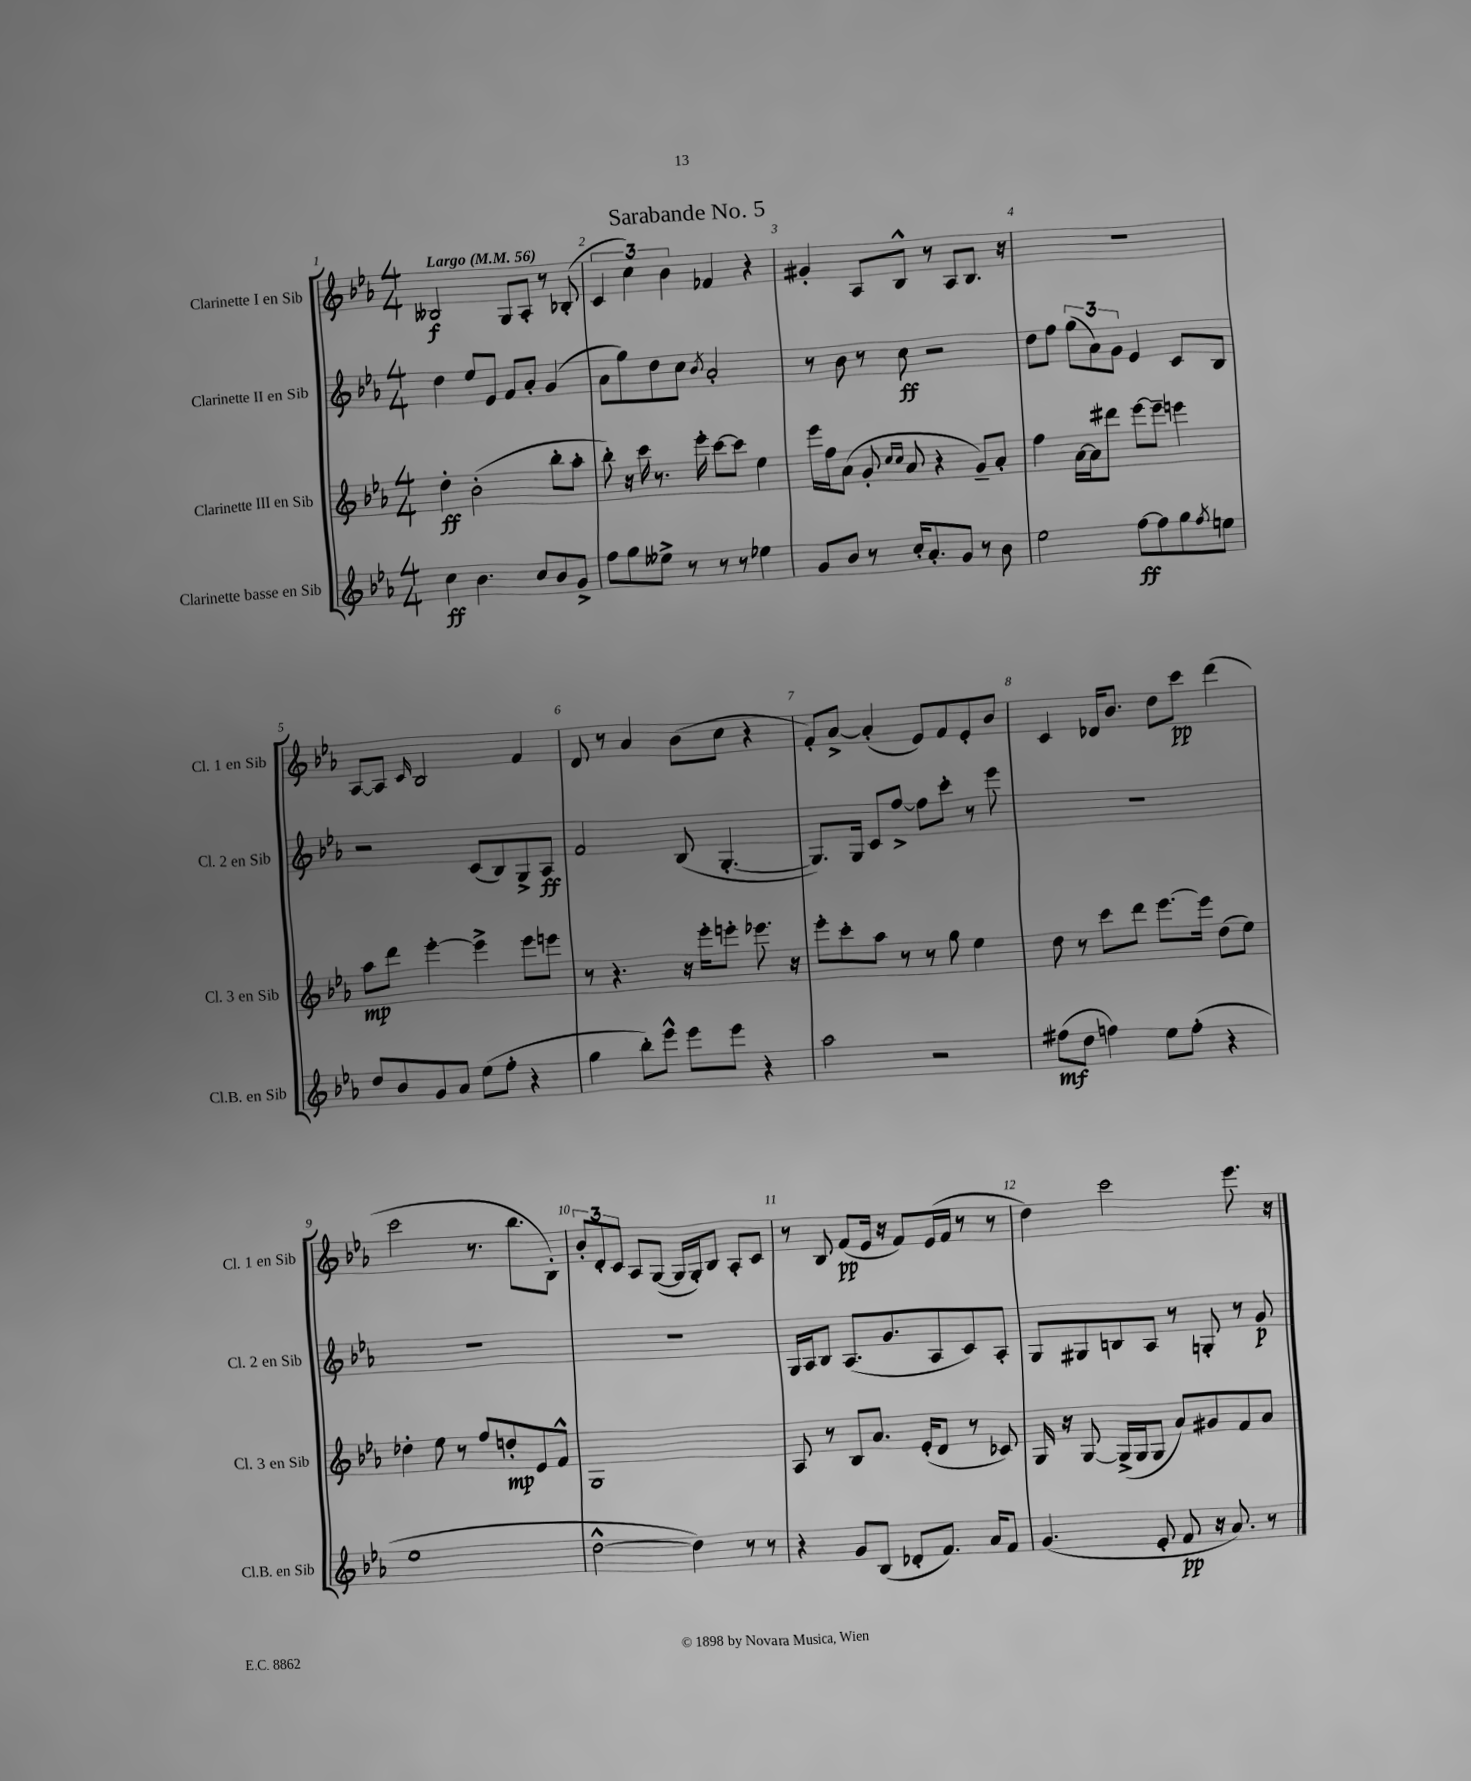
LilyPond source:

\header { title = "Sarabande No. 5" }
<<
\new StaffGroup <<
\new Staff = "s0" \with { instrumentName = "Clarinette I en Sib" shortInstrumentName = "Cl. 1 en Sib" } {
    \clef treble \key ees \major \numericTimeSignature \time 4/4 \tempo "Largo" 4 = 56
    beses2\f g8 aes8-. r8 bes8-.( |
    \tuplet 3/2 { c'4 c''4) bes'4 } fes'4 r4 |
    gis'4-. aes8 bes8-^ r8 aes8 bes8. r16 |
    R1 |
    aes8~ aes8 \grace { c'16 } bes2 f'4 |
    d'8 r8 aes'4 bes'8( c''8 r4 |
    f'8-.) aes'8~-> aes'4-.( ees'8) f'8 ees'8-. bes'8 |
    c'4 des'16 bes'8. d''8 c'''8\pp d'''4( |
    c'''2 r8. bes''8. bes8-.) |
    \tuplet 3/2 { bes'8-. d'8-. c'8 } aes8 g8~( g16 g16-.) bes8 aes8-. c'8 |
    r8 bes8 f'8\pp( ees'16 r16 f'8) ees'16( f'16 r8 r8 |
    d''4) c'''2 ees'''8. r16 \bar "|." |
}
\new Staff = "s1" \with { instrumentName = "Clarinette II en Sib" shortInstrumentName = "Cl. 2 en Sib" } {
    \clef treble \key ees \major \numericTimeSignature \time 4/4
    d''4 ees''8 ees'8 f'8 aes'8-. g'4( |
    aes'8 g''8) d''8 c''8 \acciaccatura { bes'8 } aes'2-. |
    r8 bes'8 r8 c''8\ff r2 |
    d''8 f''8 \tuplet 3/2 { g''8( aes'8) g'8 } ees'4 c'8 bes8 |
    r2 c'8( bes8) g8-> aes8\ff |
    f'2 bes8( g4.~-. |
    g8.) g16 c'8 f''8~-> f''8 c'''8-. r8 ees'''8 |
    R1 |
    R1 |
    R1 |
    g16 aes16 bes8 aes8.( g'8. aes8 c'8) aes8-. |
    g8 gis8 b8 aes8 r8 g8-. r8 g'8\p \bar "|." |
}
\new Staff = "s2" \with { instrumentName = "Clarinette III en Sib" shortInstrumentName = "Cl. 3 en Sib" } {
    \clef treble \key ees \major \numericTimeSignature \time 4/4
    d''4-.\ff bes'2-.( bes''8-. aes''8-. |
    bes''8-.) r16 c'''16 r8. ees'''16-. c'''8~ c'''8 ees''4 |
    ees'''16 f''16 aes'8( g'8-. \grace { c''16 c''16 } aes'8 r4 g'8--) aes'8-. |
    f''4 aes'16~ aes'16 dis'''8 ees'''8~ ees'''8-- e'''4 |
    aes''8\mp d'''8 ees'''4~-. ees'''4-> ees'''8 e'''8 |
    r8 r4. r16 ees'''16-. e'''8-. ees'''8. r16 |
    ees'''8-. c'''8-. aes''8 r8 r8 g''8 ees''4 |
    d''8 r8 c'''8 d'''8 ees'''8.~ ees'''16 d''8( ees''8) |
    des''4-. ees''8 r8 f''8 d''8-.\mp ees'8 f'8-^ |
    g1 |
    aes8 r8 bes8 aes'8. ees'16-.( d'8 r8 ces'8) |
    g16 r16 g8~ g16->( g16 g8 aes'8) gis'8 f'8 aes'8 \bar "|." |
}
\new Staff = "s3" \with { instrumentName = "Clarinette basse en Sib" shortInstrumentName = "Cl.B. en Sib" } {
    \clef treble \key ees \major \numericTimeSignature \time 4/4
    c''4\ff bes'4. c''8 bes'8 g'8-> |
    f''8 g''8 eeses''8-> r8 r8 r8 ees''4 |
    g'8 bes'8 r8 c''16-. aes'8.-. g'8 r8 bes'8 |
    ees''2 f''8~\ff f''8 g''8 \acciaccatura { f''8 } e''8 |
    d''8 bes'8 g'8 aes'8 ees''8( f''8-. r4 |
    g''4 bes''8-.) ees'''8-^ ees'''8 ees'''8 r4 |
    aes''2 r2 |
    fis''8\mf( d''8 f''4) ees''8 f''8-.( r4 |
    ees''1 |
    d''2~-^ d''4) r8 r8 |
    r4 g'8 bes8( des'8-. f'8.) aes'16 f'8 |
    g'4.( ees'8-. f'8\pp r16 aes'8.) r8 \bar "|." |
}
>>
>>
\layout { \context { \Score \override BarNumber.break-visibility = ##(#f #t #t) barNumberVisibility = #all-bar-numbers-visible } }
